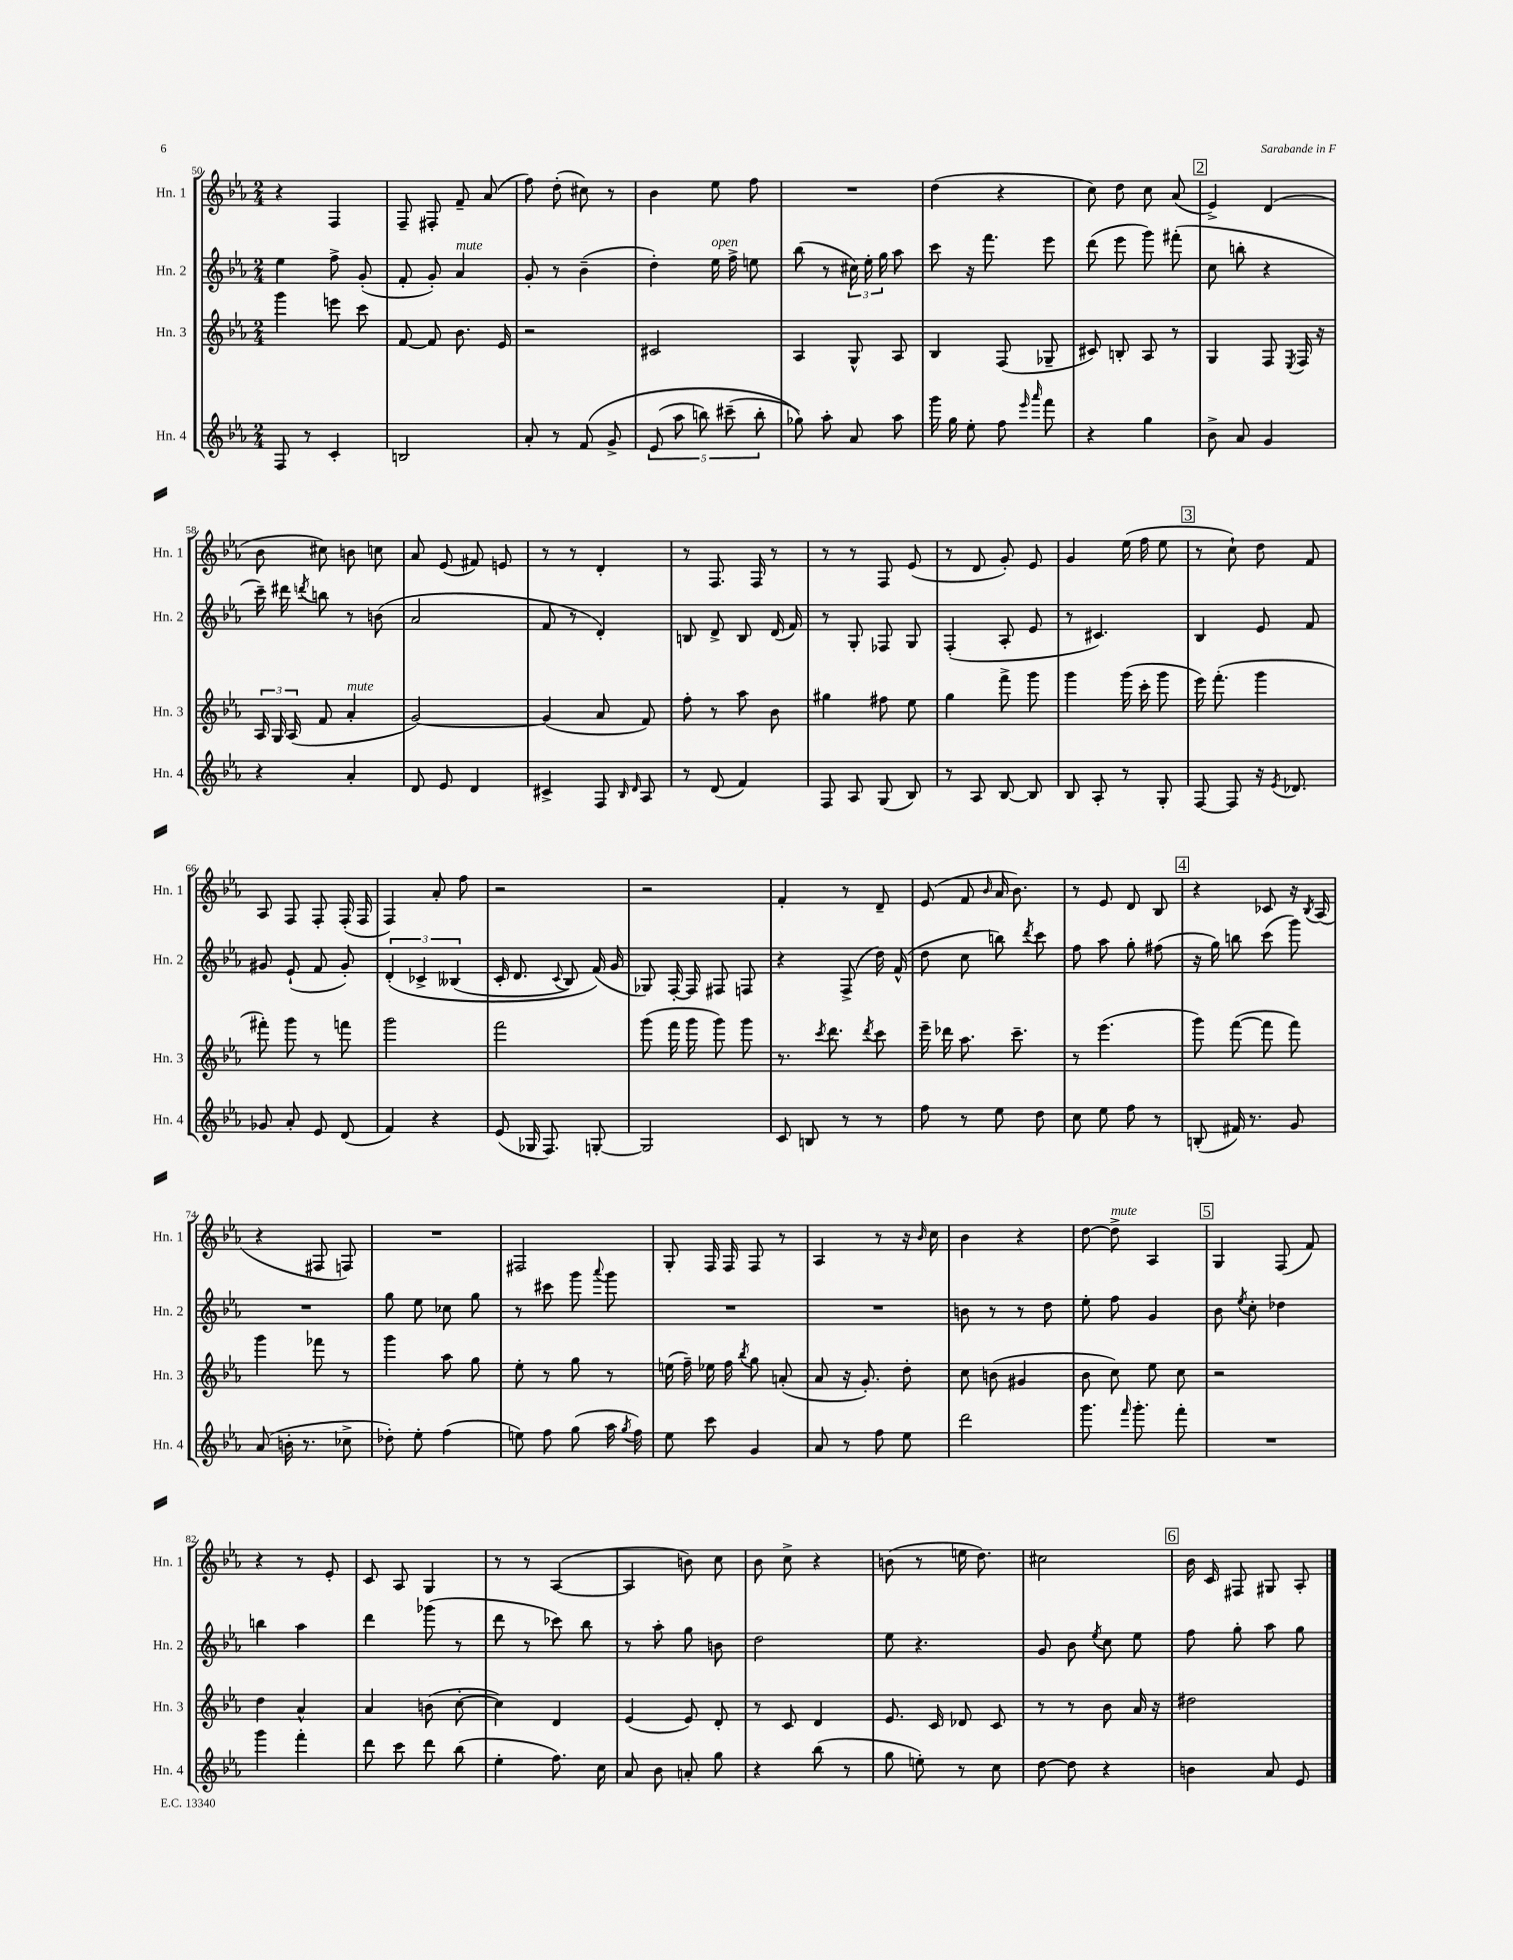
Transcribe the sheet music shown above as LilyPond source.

<<
\new StaffGroup <<
\new Staff = "s0" \with { instrumentName = "Hn. 1" shortInstrumentName = "Hn. 1" } {
    \clef treble \key ees \major \numericTimeSignature \time 2/4
    \autoBeamOff r4 f4 |
    f8-- fis8-. f'8-- aes'8( |
    f''8) d''8-.( cis''8) r8 |
    bes'4 ees''8 f''8 |
    R2 |
    d''4( r4 |
    c''8) d''8 c''8 aes'8( |
    \mark \markup { \box "2" } ees'4->) d'4( |
    bes'8 cis''8) b'8 c''8 |
    aes'8 ees'8( fis'8) e'8 |
    r8 r8 d'4-. |
    r8 f8. f16 r8 |
    r8 r8 f8 ees'8( |
    r8 d'8 g'8-.) ees'8 |
    g'4 ees''16( f''16 ees''8 |
    \mark \markup { \box "3" } r8 c''8-!) d''8 f'8 |
    aes8 f8 f8-. f16-.( f16 |
    f4) aes'8-. f''8 |
    r2 |
    r2 |
    f'4-. r8 d'8-- |
    ees'8( f'8 \grace { bes'16 } aes'16 bes'8.) |
    r8 ees'8 d'8 bes8 |
    \mark \markup { \box "4" } r4 ces'8 r16 \acciaccatura { bes8 } aes16( |
    r4 fis8 f8) |
    R2 |
    fis2 |
    g8-. f16 f16 f8 r8 |
    aes4 r8 r16 \grace { bes'16 } c''16 |
    bes'4 r4 |
    d''8~ d''8->^\markup { \italic "mute" } aes4 |
    \mark \markup { \box "5" } g4 f8( f'8) |
    r4 r8 ees'8-. |
    c'8 aes8 g4 |
    r8 r8 aes4~( |
    aes4 b'8) c''8 |
    bes'8 c''8-> r4 |
    b'8( r8 e''16 d''8.) |
    cis''2 |
    \mark \markup { \box "6" } bes'16 c'16 fis8 gis8 aes8-. \bar "|." |
}
\new Staff = "s1" \with { instrumentName = "Hn. 2" shortInstrumentName = "Hn. 2" } {
    \clef treble \key ees \major \numericTimeSignature \time 2/4
    \autoBeamOff ees''4 f''8-> g'8-.( |
    f'8-. g'8-.) aes'4^\markup { \italic "mute" } |
    g'8-. r8 bes'4--( |
    d''4-.) ees''16^\markup { \italic "open" } f''16-> e''8 |
    bes''8( r8 \tuplet 3/2 { cis''16) ees''16-. g''16 } aes''8 |
    c'''8 r16 f'''8. ees'''8 |
    d'''8( ees'''8 g'''8) fis'''8-.( |
    \mark \markup { \box "2" } c''8 b''8-. r4 |
    c'''16--) dis'''16 \acciaccatura { d'''8 } b''8 r8 b'8( |
    aes'2 |
    f'8 r8 d'4-.) |
    b8 d'8-> b8 d'16( f'16) |
    r8 g8-. fes8 g8 |
    f4-.( aes8-. ees'8 |
    r8 cis'4.) |
    \mark \markup { \box "3" } bes4 ees'8 f'8 |
    gis'8 ees'8-!( f'8 gis'8-.) |
    \tuplet 3/2 { d'4-.\( ces'4-> beses4( } |
    c'16-. d'8. \appoggiatura { c'8 } bes8) f'16(\) g'16 |
    ges8) f16~-. f16 fis8 f8 |
    r4 f8->( d''16) f'16-^( |
    d''8 c''8 b''8) \acciaccatura { d'''8 } c'''8 |
    f''8 aes''8 g''8-. fis''8( |
    \mark \markup { \box "4" } r16 g''16) b''8 c'''8( g'''8) |
    R2 |
    g''8 ees''8 ces''8 g''8 |
    r8 cis'''8 g'''8 \appoggiatura { aes'''8 } g'''8 |
    R2 |
    R2 |
    b'8 r8 r8 d''8 |
    ees''8-. f''8 g'4 |
    \mark \markup { \box "5" } bes'8 \acciaccatura { ees''8 } c''8-. des''4 |
    b''4 aes''4 |
    d'''4 ges'''8( r8 |
    d'''8 r8 ces'''8) bes''8 |
    r8 aes''8-. g''8 b'8 |
    d''2 |
    ees''8 r4. |
    g'8 bes'8 \acciaccatura { ees''8 } c''8 ees''8 |
    \mark \markup { \box "6" } f''8 g''8-. aes''8 g''8 \bar "|." |
}
\new Staff = "s2" \with { instrumentName = "Hn. 3" shortInstrumentName = "Hn. 3" } {
    \clef treble \key ees \major \numericTimeSignature \time 2/4
    \autoBeamOff g'''4 e'''8 c'''8 |
    f'8~ f'8 bes'8. ees'16 |
    r2 |
    cis'2 |
    aes4 g8-^ aes8 |
    bes4 f8( ges8-- |
    cis'8) b8-. aes8 r8 |
    \mark \markup { \box "2" } g4 f8 \acciaccatura { ees8 } f16 r16 |
    \tuplet 3/2 { aes16 g16 aes16( } f'8 aes'4-.^\markup { \italic "mute" } |
    g'2~) |
    g'4( aes'8 f'8) |
    f''8-. r8 aes''8 bes'8 |
    gis''4 fis''8 ees''8 |
    g''4 f'''8-> g'''8 |
    g'''4 g'''16( c'''16-. g'''8 |
    \mark \markup { \box "3" } ees'''16) f'''8.-.( g'''4 |
    fis'''8-.) g'''8 r8 f'''8 |
    g'''2 |
    f'''2 |
    g'''8( f'''16 g'''16 g'''8) g'''8 |
    r8. \acciaccatura { c'''8 } d'''8. \acciaccatura { d'''8 } c'''8 |
    ees'''16-- des'''16 aes''8. c'''8.-- |
    r8 ees'''4.( |
    \mark \markup { \box "4" } g'''8) f'''8~( f'''8 f'''8) |
    g'''4 fes'''8 r8 |
    g'''4 aes''8 g''8 |
    ees''8-. r8 g''8 r8 |
    e''16( f''16--) ees''16 f''16 \acciaccatura { bes''8 } g''8 a'8-.( |
    aes'8 r16 g'8.-.) d''8-. |
    c''8 b'8( gis'4 |
    bes'8 c''8) ees''8 c''8 |
    \mark \markup { \box "5" } r2 |
    d''4 aes'4-^ |
    aes'4 b'8( c''8~-. |
    c''4) d'4 |
    ees'4( ees'8) d'8-. |
    r8 c'8 d'4 |
    ees'8. c'16 des'8 c'8 |
    r8 r8 bes'8 aes'16 r16 |
    \mark \markup { \box "6" } dis''2 \bar "|." |
}
\new Staff = "s3" \with { instrumentName = "Hn. 4" shortInstrumentName = "Hn. 4" } {
    \clef treble \key ees \major \numericTimeSignature \time 2/4
    \autoBeamOff f8 r8 c'4-. |
    b2 |
    aes'8-. r8 f'8\( g'8-> |
    \tuplet 5/4 { ees'8( aes''8 b''8) cis'''8--( b''8-. } |
    ges''8)\) aes''8-. aes'8 aes''8 |
    g'''16 g''16 ees''8-. f''8 \grace { ees'''16 aes'''16 } f'''8 |
    r4 g''4 |
    \mark \markup { \box "2" } bes'8-> aes'8 g'4 |
    r4 aes'4-. |
    d'8 ees'8 d'4 |
    cis'4-> f8 \grace { bes16 d'16 } aes8 |
    r8 d'8( f'4) |
    f8 aes8 g8( bes8) |
    r8 aes8 bes8~ bes8 |
    bes8 aes8-. r8 g8-. |
    \mark \markup { \box "3" } f8~ f8 r16 \acciaccatura { ees'8 } des'8. |
    ges'8 aes'8-. ees'8 d'8( |
    f'4) r4 |
    ees'8( ges16 f8.) g8~-. |
    g2 |
    c'8 b8 r8 r8 |
    f''8 r8 ees''8 d''8 |
    c''8 ees''8 f''8 r8 |
    \mark \markup { \box "4" } b8-.( fis'16) r8. g'8 |
    aes'8( b'16-. r8. ces''8-> |
    des''8-.) ees''8-. f''4( |
    e''8) f''8 g''8( aes''16 \acciaccatura { g''8 } f''16) |
    ees''8 c'''8 g'4 |
    aes'8 r8 f''8 ees''8 |
    d'''2 |
    g'''8. \grace { f'''16 } g'''8.-. f'''8-. |
    \mark \markup { \box "5" } R2 |
    g'''4 f'''4-. |
    d'''8 c'''8 d'''8 bes''8( |
    ees''4-. f''8.) c''16 |
    aes'8 bes'8 a'8-. g''8 |
    r4 bes''8( r8 |
    g''8 e''8-.) r8 c''8 |
    d''8~ d''8 r4 |
    \mark \markup { \box "6" } b'4 aes'8 ees'8 \bar "|." |
}
>>
>>
\layout { \context { \Score currentBarNumber = #50 } }
